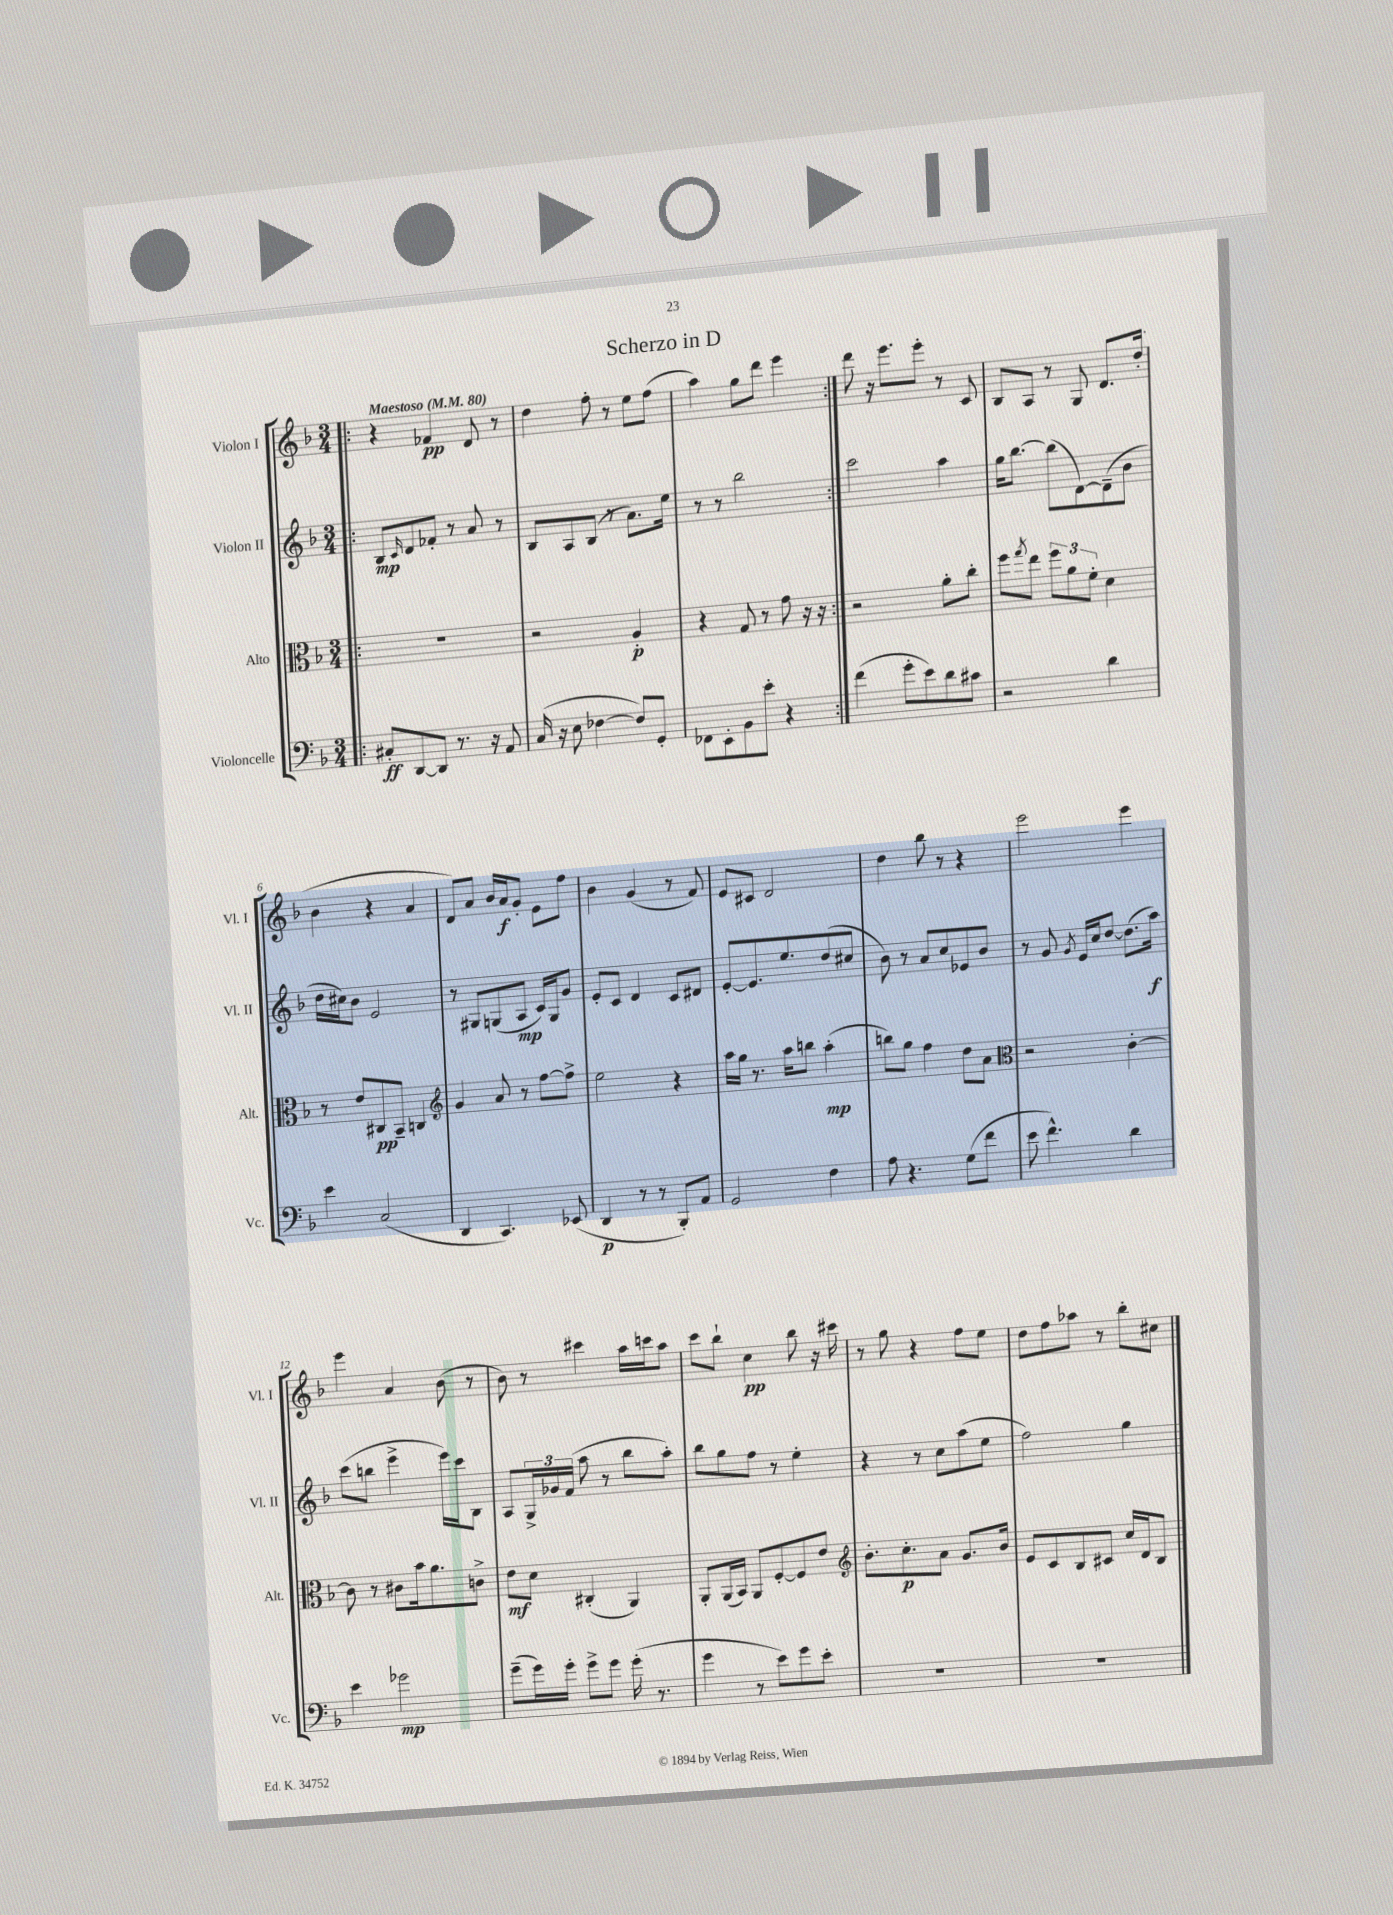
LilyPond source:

\header { title = "Scherzo in D" }
<<
\new StaffGroup <<
\new Staff = "s0" \with { instrumentName = "Violon I" shortInstrumentName = "Vl. I" } {
    \clef treble \key f \major \numericTimeSignature \time 3/4 \tempo "Maestoso" 4 = 80
    \repeat volta 2 { \bar ".|:" r4 fes'4\pp d'8 r8 |
    d''4 f''8-. r8 e''8 f''8( |
    a''4) g''8 d'''8 e'''4 | }
    d'''8 r16 e'''8. e'''8-. r8 c'8 |
    bes8 a8 r8 g8 d'8. d''16-.( |
    bes'4 r4 a'4 |
    d'8) a'8 bes'16 a'16\f g'8-. e'8 f''8 |
    bes'4 g'4( r8 f'8) |
    e'8 cis'8 d'2 |
    d''4 bes''8 r8 r4 |
    e'''2 e'''4 |
    e'''4 a'4 bes'8( r8 |
    bes'8) r8 cis'''4 a''16 c'''16 a''8 |
    c'''8 bes''8-! c''4\pp bes''8 r16 cis'''16 |
    r8 g''8 r4 f''8 e''8 |
    d''8 f''8 aes''8 r8 bes''8-. cis''8 \bar "|." |
}
\new Staff = "s1" \with { instrumentName = "Violon II" shortInstrumentName = "Vl. II" } {
    \clef treble \key f \major \numericTimeSignature \time 3/4
    \repeat volta 2 { \bar ".|:" bes8\mp \grace { c'16 } d'8 fes'8-. r8 a'8 r8 |
    bes8 a8 bes8( r8 a'8.) e''16 |
    r8 r8 bes''2 | }
    c'''2 a''4 |
    g''16 bes''8.~ bes''8( d'8~) d'8--( bes'8 |
    d''16 cis''16) bes'8 e'2 |
    r8 gis8 g8( a8\mp c'16) g16 g'8 |
    e'8-. c'8 d'4 c'8 dis'8 |
    e'8~-. e'8. e''8. d''8( cis''8 |
    bes'8) r8 a'8 c''8 ees'8 bes'8 |
    r8 g'8 \acciaccatura { g'8 } e'16 c''16 d''8~ d''8.( a''16\f) |
    c'''8( b''8 e'''4-> e'''16) c'''16 bes8 |
    a8 \tuplet 3/2 { g16-> ges'16 f'16( } a''8 r8 bes''8 a''8-.) |
    bes''8 g''8 f''8 r8 e''4-. |
    r4 r8 c''8 a''8( e''8 |
    f''2) g''4 \bar "|." |
}
\new Staff = "s2" \with { instrumentName = "Alto" shortInstrumentName = "Alt." } {
    \clef alto \key f \major \numericTimeSignature \time 3/4
    \repeat volta 2 { \bar ".|:" R2. |
    r2 a4-.\p |
    r4 g8 r8 g'8 r16 r16 | }
    r2 a'8-. c''8-. |
    f''8 \acciaccatura { g''8 } e''8 \tuplet 3/2 { f''8 a'8 f'8-. } d'4 |
    r8 e'8 cis8\pp bes,8-- c4 |
    \clef treble g'4 a'8 r8 f''8~ f''8-> |
    e''2 r4 |
    a''16 g''16 r8. a''16 b''8 a''4-.\mp( |
    b''8) g''8 f''4 d''8 a'8 |
    \clef alto r2 c'4~-. |
    c'8 r8 cis'8 bes'16 a'8. c'8-> |
    e'8\mf d'8 cis4-.( a,4) |
    a,8-. a,16( bes,16) a,8 f8~-. f8 e'8 |
    \clef treble bes'8.-. c''8.-.\p a'8 g'8. bes'16 |
    e'8 c'8 bes8 cis'8 c''16 d'16 bes8 \bar "|." |
}
\new Staff = "s3" \with { instrumentName = "Violoncelle" shortInstrumentName = "Vc." } {
    \clef bass \key f \major \numericTimeSignature \time 3/4
    \repeat volta 2 { \bar ".|:" cis8-.\ff d,8~ d,8 r8. r16 a,8 |
    c16( r16 e8 fes4~ fes8) g,8-. |
    fes,8 e,8-. bes,8 e'8-. r4 | }
    f'4( g'8-. e'8) d'8 cis'8 |
    r2 d'4 |
    e'4 c2( |
    d,4 c,4.) ees,8( |
    d,4\p r8 r8 bes,,8-.) a,8 |
    g,2 f4 |
    a8 r4. g8( f'8 |
    e'8 f'4.-^) d'4 |
    e'4 ges'2\mp |
    g'8--( g'16) g'16-. g'8-> g'8 g'16-.( r8. |
    g'4 r8 e'8) g'8 e'8-. |
    R2. |
    R2. \bar "|." |
}
>>
>>
